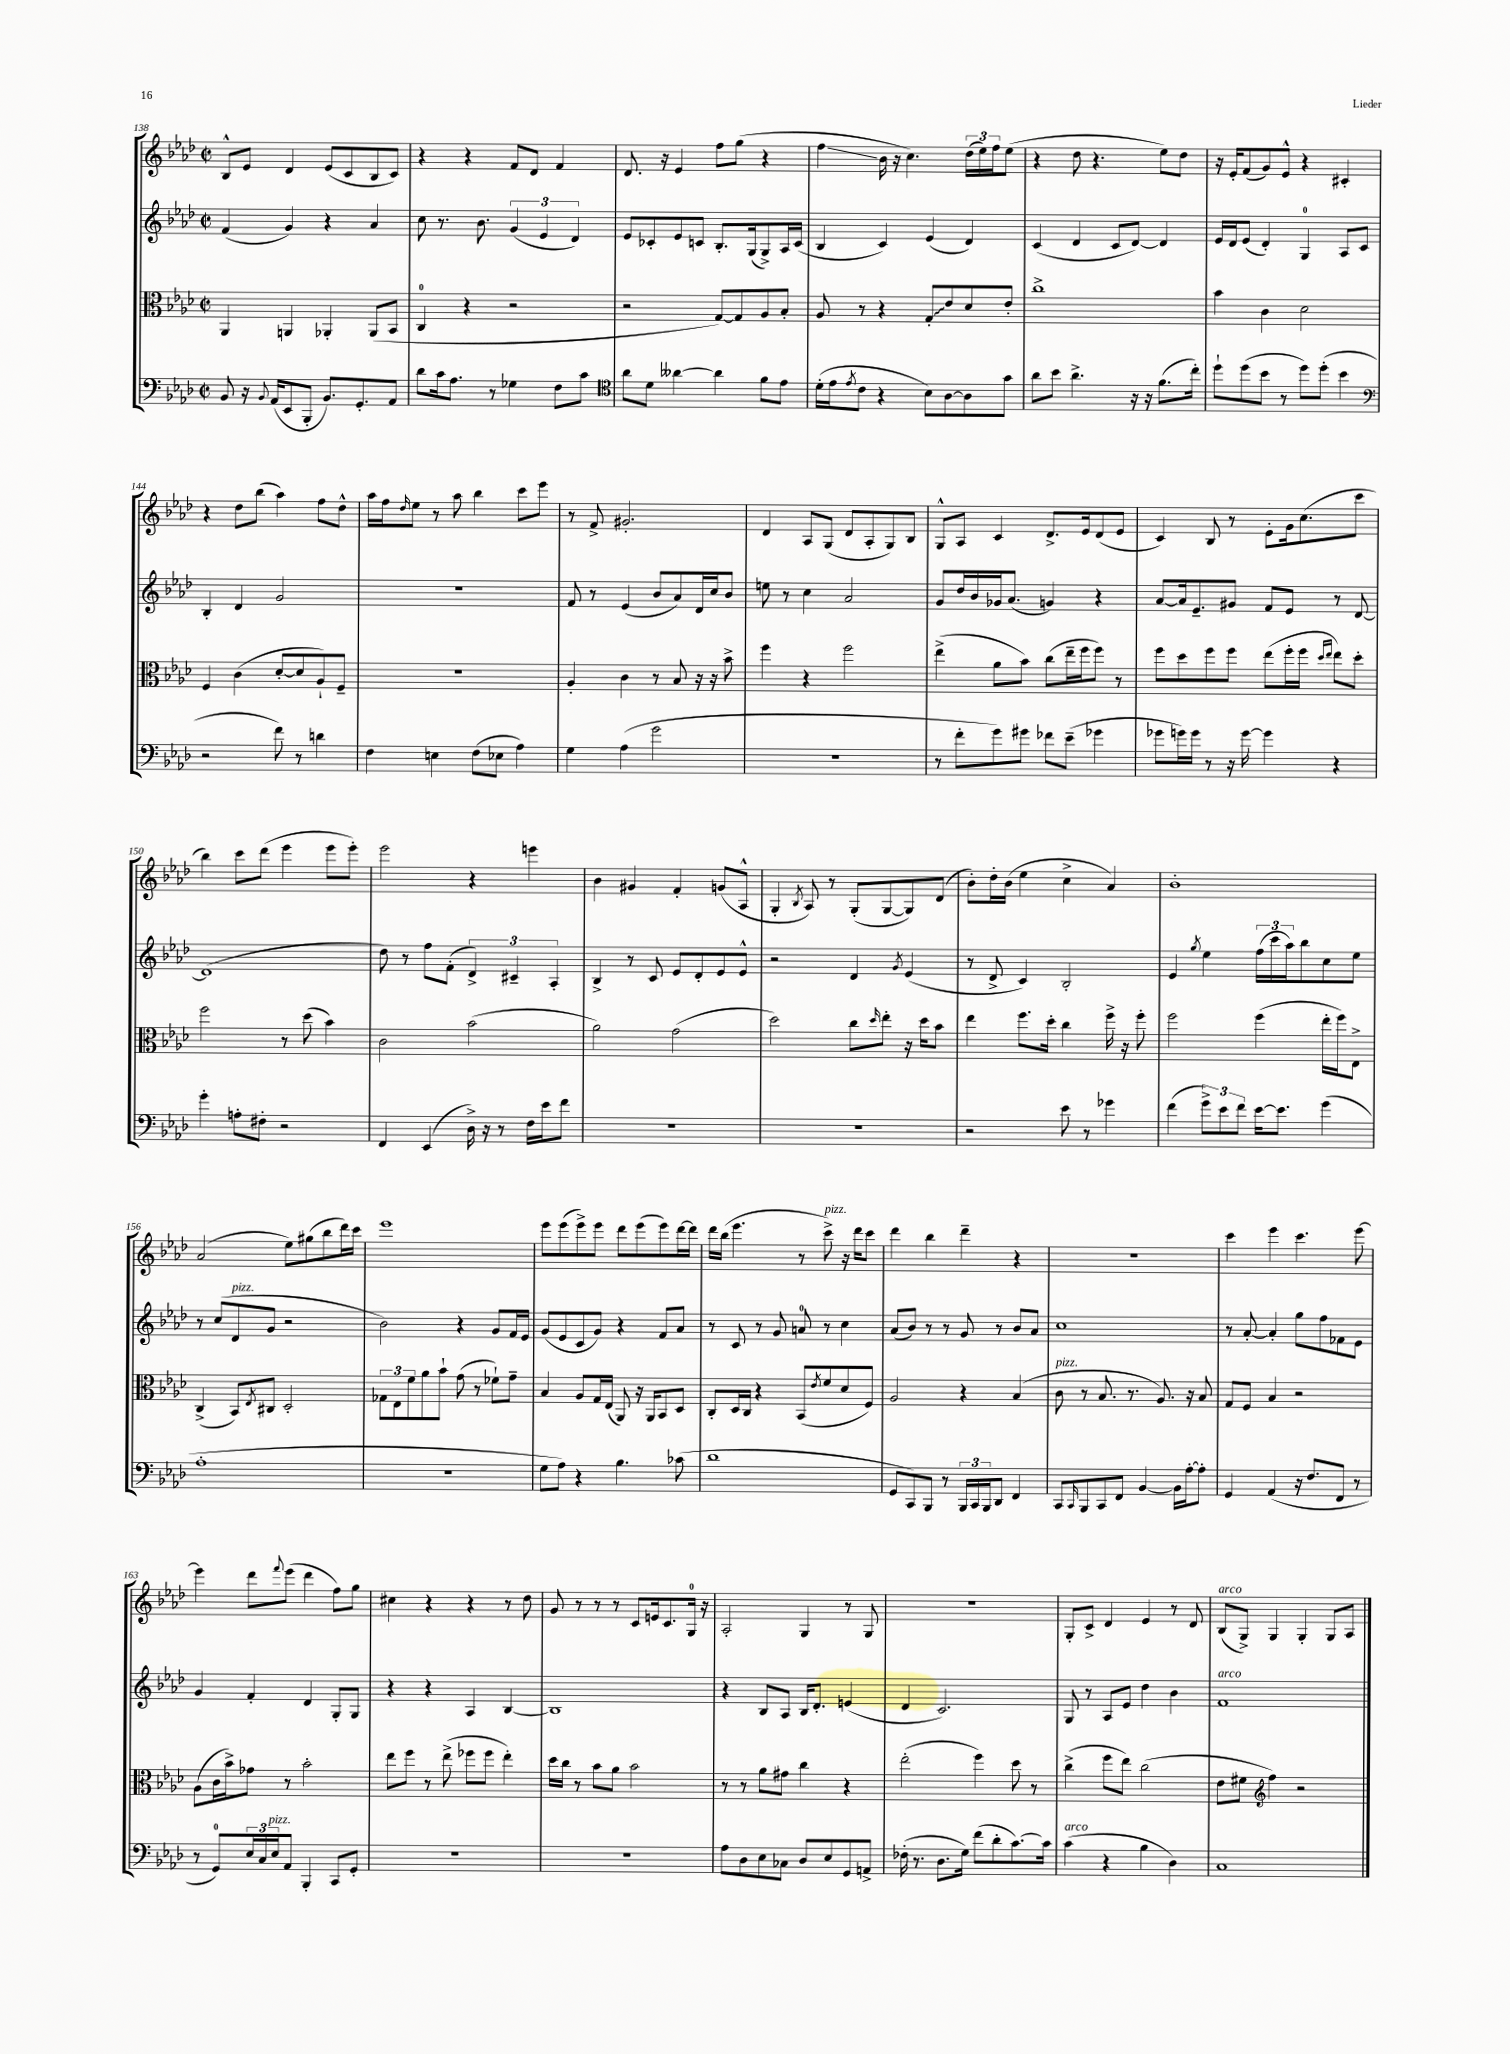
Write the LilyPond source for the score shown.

<<
\new StaffGroup <<
\new Staff = "s0" {
    \clef treble \key aes \major \defaultTimeSignature \time 2/2
    bes8-^ ees'8 des'4 ees'8( c'8 bes8 c'8) |
    r4 r4 f'8 des'8 f'4 |
    des'8. r16 ees'4 f''8 g''8( r4 |
    f''4\glissando bes'16 r16 c''4.) \tuplet 3/2 { des''16( ees''16) f''16 } ees''8( |
    r4 des''8 r4. ees''8) des''8 |
    r16 ees'16-. f'8( g'8) ees'8-^ r4 cis'4-. |
    r4 des''8 bes''8( aes''4) f''8 des''8-^ |
    aes''16 f''16 \grace { des''16 } ees''8 r8 aes''8 bes''4 c'''8 ees'''8 |
    r8 f'8-> gis'2.-. |
    des'4 aes8 g8( des'8 aes8-. g8) bes8 |
    g8-^ aes8 c'4 des'8.-> ees'16 des'8( ees'8 |
    c'4) bes8 r8 ees'8-. g'16 c''8.( c'''8 |
    bes''4) c'''8 des'''8( ees'''4 ees'''8 ees'''8-.) |
    ees'''2 r4 e'''4 |
    bes'4 gis'4 f'4-. g'8( aes8-^ |
    g4-. \acciaccatura { bes8 } aes8) r8 g8-.( g8~ g8) des'8( |
    bes'8-.) des''16-. bes'16( ees''4 c''4-> aes'4) |
    bes'1-. |
    aes'2( ees''8) gis''8( bes''8 des'''16) c'''16 |
    ees'''1 |
    ees'''8 ees'''8( ees'''8->) ees'''8 des'''8 ees'''8( ees'''8) des'''16~ des'''16 |
    des'''16 bes''16( ees'''4. r8 c'''8->^\markup { \italic "pizz." }) r16 des'''16 c'''8 |
    des'''4 bes''4 des'''4-- r4 |
    r1 |
    c'''4 ees'''4 c'''4. ees'''8~ |
    ees'''4 des'''8 \appoggiatura { f'''8 } ees'''8( des'''4 f''8) g''8 |
    cis''4 r4 r4 r8 des''8 |
    g'8 r8 r8 r8 c'8 e'16 c'8. g16-0 r16 |
    aes2-. g4 r8 g8 |
    R1 |
    g8-. c'8-> des'4 ees'4 r8 des'8 |
    bes8^\markup { \italic "arco" }( g8->) g4 g4-. g8 aes8 \bar "|." |
}
\new Staff = "s1" {
    \clef treble \key aes \major \defaultTimeSignature \time 2/2
    f'4( g'4) r4 aes'4 |
    c''8 r8. bes'8. \tuplet 3/2 { g'4( ees'4 des'4) } |
    ees'8 ces'8-. ees'8 c'8 bes8.-. g16( g8->) aes16 c'16( |
    bes4 c'4) ees'4( des'4) |
    c'4( des'4 c'8 des'8~) des'4 |
    ees'16 des'16 ees'8( des'4-.) g4-0 aes8 c'8 |
    bes4-. des'4 g'2 |
    R1 |
    f'8 r8 ees'4( bes'8 aes'8) des'16 c''16 bes'8 |
    e''8 r8 c''4 aes'2 |
    g'8 des''16 bes'16 ges'16 aes'8.( g'4) r4 |
    aes'8~ aes'16 ees'8.-- gis'8 f'8 ees'8 r8 des'8~ |
    des'1( |
    des''8) r8 f''8 f'8-.( \tuplet 3/2 { des'4->) cis'4-- aes4-. } |
    bes4-> r8 c'8 ees'8 des'8-. ees'8 ees'8-^ |
    r2 des'4 \acciaccatura { g'8 } ees'4( |
    r8 des'8-> c'4) bes2-. |
    ees'4 \acciaccatura { g''8 } ees''4 \tuplet 3/2 { f''16( c'''16 aes''16) } bes''8 c''8 ees''8 |
    r8 c''8( des'8^\markup { \italic "pizz." } g'8 r2 |
    bes'2) r4 g'8 f'16 ees'16 |
    g'8( ees'8 c'8 g'8) r4 f'8 aes'8 |
    r8 c'8 r8 g'8 a'8-0 r8 c''4 |
    aes'8( bes'8) r8 r8 g'8 r8 bes'8 aes'8 |
    c''1 |
    r8 aes'8~-. aes'4-. g''8 f''8 fes'8 ees'8 |
    g'4 f'4-. des'4 g8-. g8 |
    r4 r4 aes4 bes4~ |
    bes1 |
    r4 bes8 aes8 bes16 des'8.-. e'4( |
    des'4 c'2.) |
    g8 r8 aes8 ees'8 des''4 bes'4 |
    f'1^\markup { \italic "arco" } \bar "|." |
}
\new Staff = "s2" {
    \clef alto \key aes \major \defaultTimeSignature \time 2/2
    aes,4 a,4 aes,4-. aes,8( bes,8 |
    c4-0 r4 r2 |
    r2 g8~) g8 aes8 bes8-. |
    aes8 r8 r4 \once \override Glissando.style = #'zigzag g8-.\glissando ees'8 des'8 ees'8-. |
    c''1-> |
    bes'4 c'4 des'2 |
    f4 c'4( des'8~-. des'8 aes8-!) f8-- |
    R1 |
    aes4-. c'4 r8 bes8 r16 r16 bes'8-> |
    f''4 r4 f''2 |
    ees''4->( aes'8 bes'8) c''8( ees''16-- f''16 f''8) r8 |
    f''8 des''8 f''8 f''8 ees''8( f''16-. f''16 \grace { des''16 ees''16 } ees''8) des''8-. |
    f''2 r8 des''8( bes'4) |
    c'2 bes'2( |
    aes'2) g'2( |
    des''2) c''8 \grace { des''16 } ees''8-. r16 des''16 bes'8 |
    ees''4 f''8. des''16-. c''4 f''16-> r16 f''8-. |
    f''2 f''4( ees''16-. f''16) ees8-> |
    c4->( bes,8) \acciaccatura { ees8 } cis8 des2-. |
    \tuplet 3/2 { ges8 ees8 f'8 } aes'8 bes'8-! g'8( r8 fes'8-!) g'8-- |
    bes4 aes8 g16 ees16( aes,8) r16 aes,16 bes,8 des8 |
    c8-. des16 c16 r4 bes,8( \acciaccatura { ees'8 } f'8 des'8 f8) |
    aes2 r4 bes4( |
    c'8^\markup { \italic "pizz." } r8 bes8. r8. aes8.) r16 bes8 |
    g8 f8 bes4 r2 |
    aes8( c'16 bes'16->) ges'8 r8 bes'2-. |
    ees''8 f''8 r8 ees''8->( fes''8 fes''8 ees''4-.) |
    des''16 c''16 r8 bes'8 aes'8 bes'2 |
    r8 r8 aes'8 gis'8 c''4 r4 |
    ees''2-.( f''4) des''8 r8 |
    c''4->( f''8 ees''8) c''2( |
    ees'8 fis'8 \clef treble f''4) r2 \bar "|." |
}
\new Staff = "s3" {
    \clef bass \key aes \major \defaultTimeSignature \time 2/2
    bes,8 r16 \appoggiatura { bes,8 } aes,16( ees,8 bes,,8-. bes,8.) g,8.-. aes,8 |
    des'8 c'16 aes8. r8 ges4 f8 c'8 |
    \clef tenor aes'8 des'8 aeses'4~ aeses'4 f'8 ees'8 |
    des'16-.( ees'16 \acciaccatura { ees'8 } c'8 r4 bes8) aes8~ aes8 g'8 |
    aes'8 bes'8 aes'4.-> r16 r16 f'8.( c''16-.) |
    des''8-! des''8( bes'8 r8 des''8) des''8-.( bes'4 |
    \clef bass r2 f'8) r8 d'4 |
    f4 e4 f8( ees8 aes4) |
    g4 aes4( g'2 |
    r1 |
    r8 f'8-. g'8) gis'8 fes'8 ees'8--( ges'4 |
    ges'8 g'16) g'16 r8 r16 g'16~ g'4 r4 |
    g'4-. a8-. fis8-. r2 |
    f,4 ees,4( des16->) r16 r8 f16 ees'16 f'8 |
    r1 |
    R1 |
    r2 ees'8 r8 ges'4 |
    f'4( \tuplet 3/2 { g'8->) ees'8 f'8 } ees'16~ ees'8. g'4( |
    aes1-. |
    r1 |
    g8 aes8) r4 bes4. ces'8( |
    des'1 |
    g,8 c,8) bes,,8 r8 \tuplet 3/2 { bes,,16 c,16 bes,,16 } des,8 f,4 |
    c,8 \grace { c,16 } bes,,8 c,8 f,8 bes,4~ bes,16 aes16~-. aes8-. |
    g,4 aes,4( r16 f8. f,8 r8 |
    r8 g,8-0) \tuplet 3/2 { ees16 c16 ees16^\markup { \italic "pizz." } } aes,8 bes,,4-. c,8 g,8-. |
    R1 |
    R1 |
    aes8 des8 ees8 ces8 des8 ees8 g,8 a,8-> |
    fes16-.( r8. des8. g16) f'8( des'8-. c'8.~) c'16 |
    c'4^\markup { \italic "arco" }( r4 bes4 des4) |
    c1 \bar "|." |
}
>>
>>
\layout { \context { \Score currentBarNumber = #138 } }
